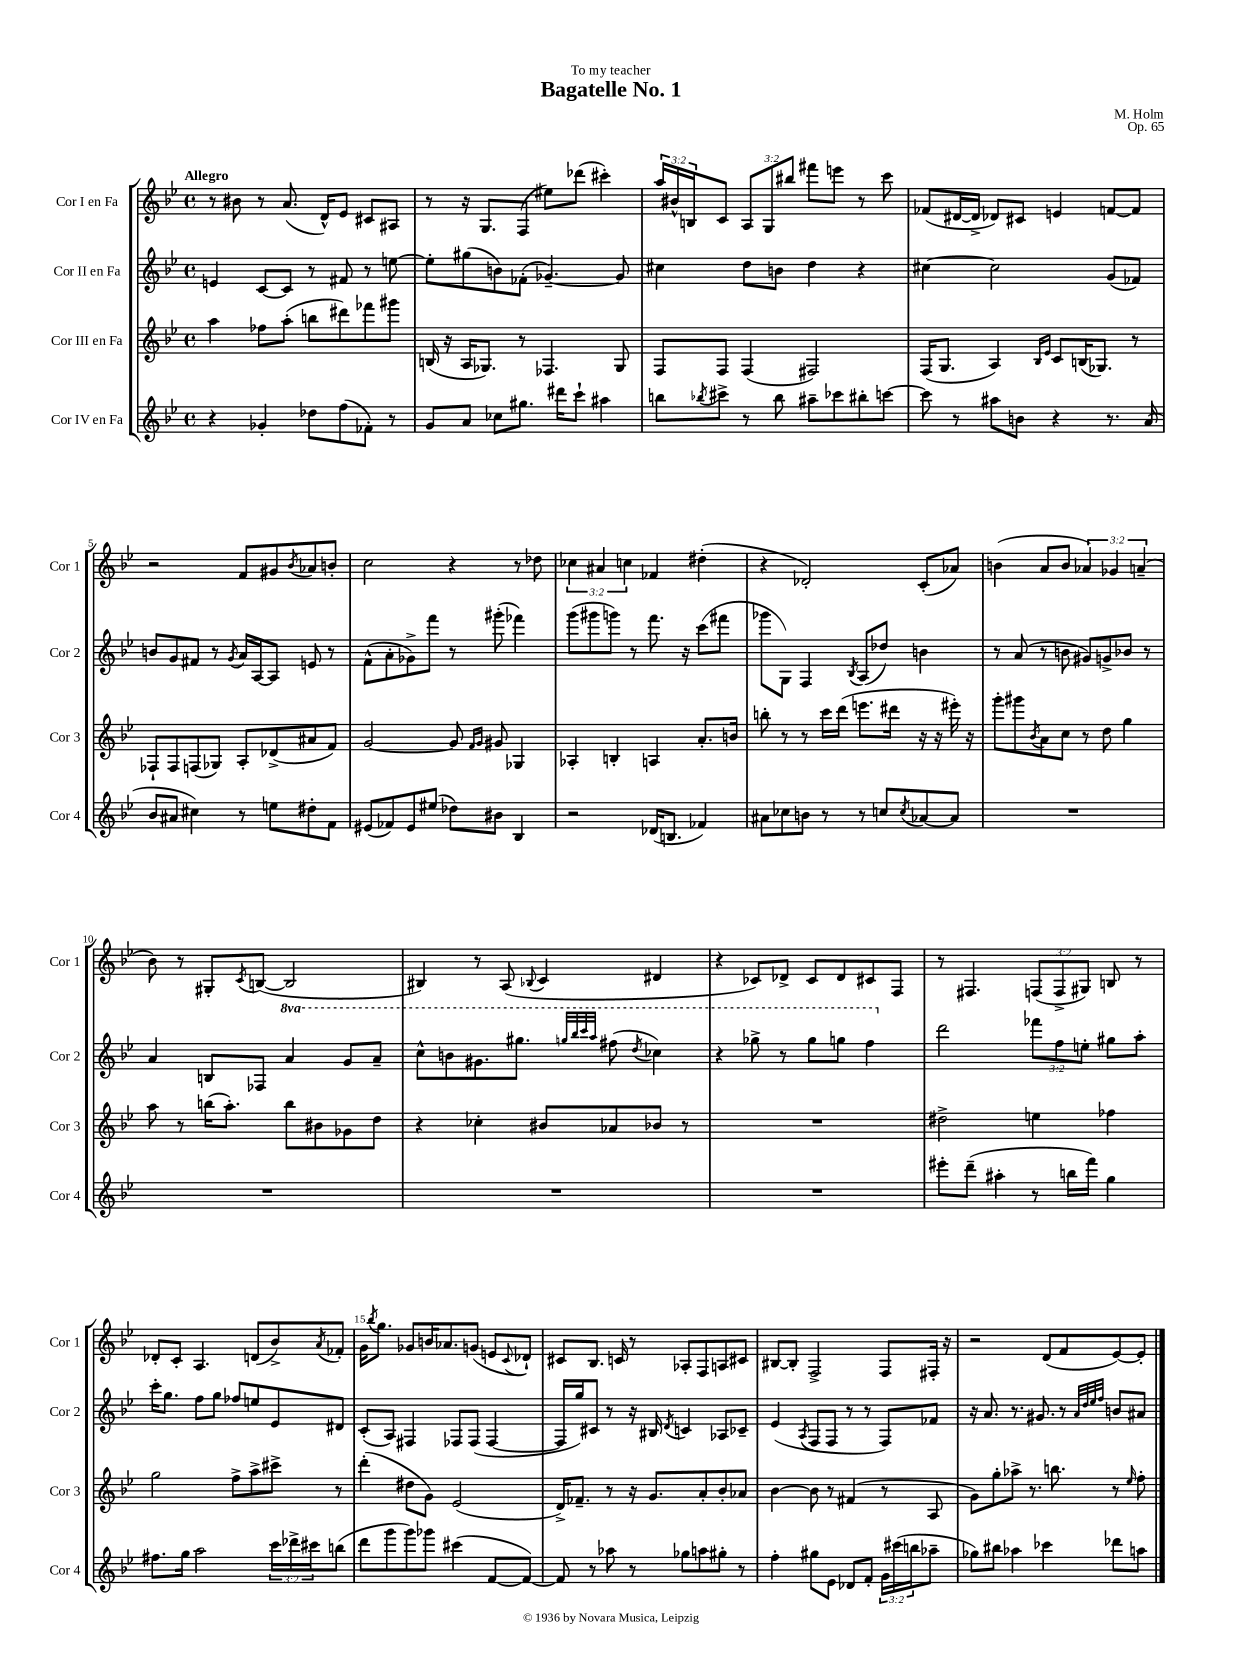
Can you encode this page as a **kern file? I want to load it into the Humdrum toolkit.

**kern	**kern	**kern	**kern
*staff4	*staff3	*staff2	*staff1
*clefG2	*clefG2	*clefG2	*clefG2
*k[b-e-]	*k[b-e-]	*k[b-e-]	*k[b-e-]
*M4/4	*M4/4	*M4/4	*M4/4
*met(c)	*met(c)	*met(c)	*met(c)
4r	4aa	4e	8r
.	.	.	8b#
4g-'	8ff-	[8c	8r
.	(8aa'	8c]	(8.a
8dd-	8bb	8r	.
.	.	.	16d^^)
(8ff	8ddd#)	8f#	8e-
8f-')	8fff-	8r	8c#
8r	8ggg#	[8ee	8A#
=	=	=	=
8g	(16B	8ee']	8r
.	16r	.	.
8a	16A	(8gg#	16r
.	8.G-)	.	8.G
8cc-	.	8b)	.
8.gg#	8r	(8f-'	(8F
.	4.F-	[4.g-~)	8ee#)
16ddd#	.	.	.
8ccc`	.	.	(8ddd-
4aa#	.	.	4ccc#')
.	8G-	8g-]	.
=	=	=	=
8bb	8F	4cc#	24aa
.	.	.	24b#^^
.	.	.	24B
8qbb-	.	.	.
8ccc#^	8F	.	8c
8r	(4F	8dd	12A
.	.	.	12G
8bb-	.	8b	.
.	.	.	12bb#
8aa#~	2F#)	4dd	8fff#
8ccc-	.	.	8eee
8bb#'	.	4r	8r
[8ccc	.	.	8ccc
=	=	=	=
8ccc]	(16F	[4cc#	(8f-
.	8.G	.	.
8r	.	.	[16d#
.	.	.	16d#^]
8aa#	4A)	2cc#]	8d-)
8b	.	.	8c#
.	16qqB-	.	.
.	16qqe-	.	.
4r	8c	.	4e
.	(16B	.	.
.	8.G-)	.	.
8.r	.	(8g	[8f
.	8r	8f-)	8f]
(16a	.	.	.
=	=	=	=
8b-	8F-`	8b	2r
8a#	8F-	8g	.
4cc#)	(8F	8f#	.
.	8G-)	8r	.
.	.	8qg	.
8r	8A'	16a	8f
.	.	[16A	.
8ee	(8d-^	8A]	8g#
.	.	.	8qb-
8dd#'	8a#	8e	8a-
8f	8f)	8r	8b'
=	=	=	=
(8e#	[2g	(8f^^	2cc
8f-)	.	8a'	.
8e#	.	8g-^)	.
(8ee#	.	8fff	.
8dd-)	8g]	8r	4r
.	16qqf	.	.
.	16qqg	.	.
8b#	8g#	(8ggg#'	.
4B-	4G-	4fff-)	8r
.	.	.	8dd-
=	=	=	=
2r	4A-'	(8ggg	6cc-
.	.	8ggg#	.
.	.	.	6a#
.	4B'	8ggg)	.
.	.	.	6cc
.	.	8r	.
(16d-	4A	8.fff	4f-
8.B	.	.	.
.	.	16r	.
4f-)	8.a'	(8ccc	(4dd#'
.	.	8fff#	.
.	16b	.	.
=	=	=	=
8a#	8bb'	8ggg-	4r
8cc-	8r	8G)	.
8b	8r	4F	2d-')
8r	16ccc	.	.
.	(16ddd	.	.
.	.	8qB-	.
8r	8.eee	(8A	.
8cc	.	8dd-)	.
.	16ddd#	.	.
8qcc	.	.	.
[8a-	16r	4b	(8c'
.	16r	.	.
8a-]	16eee#')	.	8a-)
.	16r	.	.
=	=	=	=
1r	8ggg'	8r	(4b
.	8ggg#	(8a	.
.	8qb-	.	.
.	8a	8r	8a
.	8cc	8b	8b
.	8r	8g#)	6a-)
.	8dd	8g^	.
.	.	.	6g-
.	4gg	8b-	.
.	.	.	(6a~
.	.	8r	.
=	=	=	=
1r	8aa	4a	8b-)
.	8r	.	8r
.	(16bb	8B	8G#'
.	8.aa')	.	.
.	.	.	8qc
.	.	8F-	([8B
.	8bb	4aa	2B]
.	8b#	.	.
.	8g-	8gg	.
.	8dd	8aa~	.
=	=	=	=
1r	4r	8ccc^^	4B#)
.	.	8bb	.
.	4cc-'	8.gg#	8r
.	.	.	(8A
.	.	8.ggg#	.
.	.	.	8qqB-
.	8b#	.	4c
.	.	32qqggg	.
.	.	32qqbbb-	.
.	.	32qqcccc	.
.	.	32qqaaa	.
.	8a-	(8fff#	.
.	.	8qddd	.
.	8b-	4ccc-)	4d#
.	8r	.	.
=	=	=	=
1r	1r	4r	4r
.	.	8ggg-^	8c-)
.	.	8r	8d-^
.	.	8ggg-	8c-
.	.	8ggg	8d-
.	.	4fff	8c#
.	.	.	8F
=	=	=	=
8eee#'	2dd#^	2ddd	8r
(8ddd~	.	.	4.F#
4aa#'	.	.	.
8r	4ee	12fff-	(12F
.	.	12ff	12F^
16bb	.	.	.
.	.	12ee'	12G#)
16fff)	.	.	.
4gg	4ff-	8gg#	8B
.	.	8aa'	8r
=	=	=	=
8.ff#	2gg	16ccc'	8d-'
.	.	8.gg	.
.	.	.	8c'
16gg	.	.	.
2aa	.	8ff	4.A
.	.	8gg	.
.	8ff^	8ff-	.
.	8aa^	8ee	(8d
24ccc	8ccc#^	8e-	8b-^)
24ddd-^	.	.	.
24ccc#	.	.	.
.	.	.	8qa
(8bb	8r	8d#	8f-'
=	=	=	=
8ddd	(4ddd'	(8c'	16g
.	.	.	8qbb-
.	.	.	8.gg
8ggg	.	8A)	.
8ggg)	8dd#	4F#	8g-
8ggg-	8g)	.	16b
.	.	.	8.a-
(4ccc#	(2e-	8F-	.
.	.	(8F-	(8g
[8f	.	[4F-	8e
.	.	.	8qqc
8f_)	.	.	8d-`)
=	=	=	=
8f]	16d^)	16F-]	8c#
.	8.f-~	16gg)	.
8r	.	8c#	8.B-
8aa-	8r	8r	.
.	.	.	16c
8r	16r	16r	8r
.	8.g	16B#	.
.	.	8qd	.
8gg-	.	4c	8A-'
8aa	8a'	.	8F
8gg#'	8b-'	8A-	8A
8r	8a-	8c-~	8c#
=	=	=	=
4ff'	[4b-	(4e-	[8B#
.	.	.	8B#']
.	.	8qA	.
8gg#	8b-]	8F	2F^
8e-	8r	8F	.
8d-	(4f#	8r	.
8f'	.	8r	.
24g	8r	8F)	8F
(24ccc#	.	.	.
24bb	.	.	.
8aa-~	8A	8f-	16F#'
.	.	.	16r
=	=	=	=
8gg-)	8g)	16r	2r
.	.	8.a	.
8bb#	8gg'	.	.
4aa-	8aa-^	8.r	.
.	8.r	.	.
.	.	8.g#	.
4ccc-	.	.	(8d
.	8.bb	.	.
.	.	8r	8f
.	.	32qqa	.
.	.	32qqdd	.
.	.	32qqee-	.
.	.	32qqff	.
8ddd-	8r	8b	[8e-)
.	16qqee-	.	.
8aa	8ff'	8a#	8e-']
==	==	==	==
*-	*-	*-	*-
